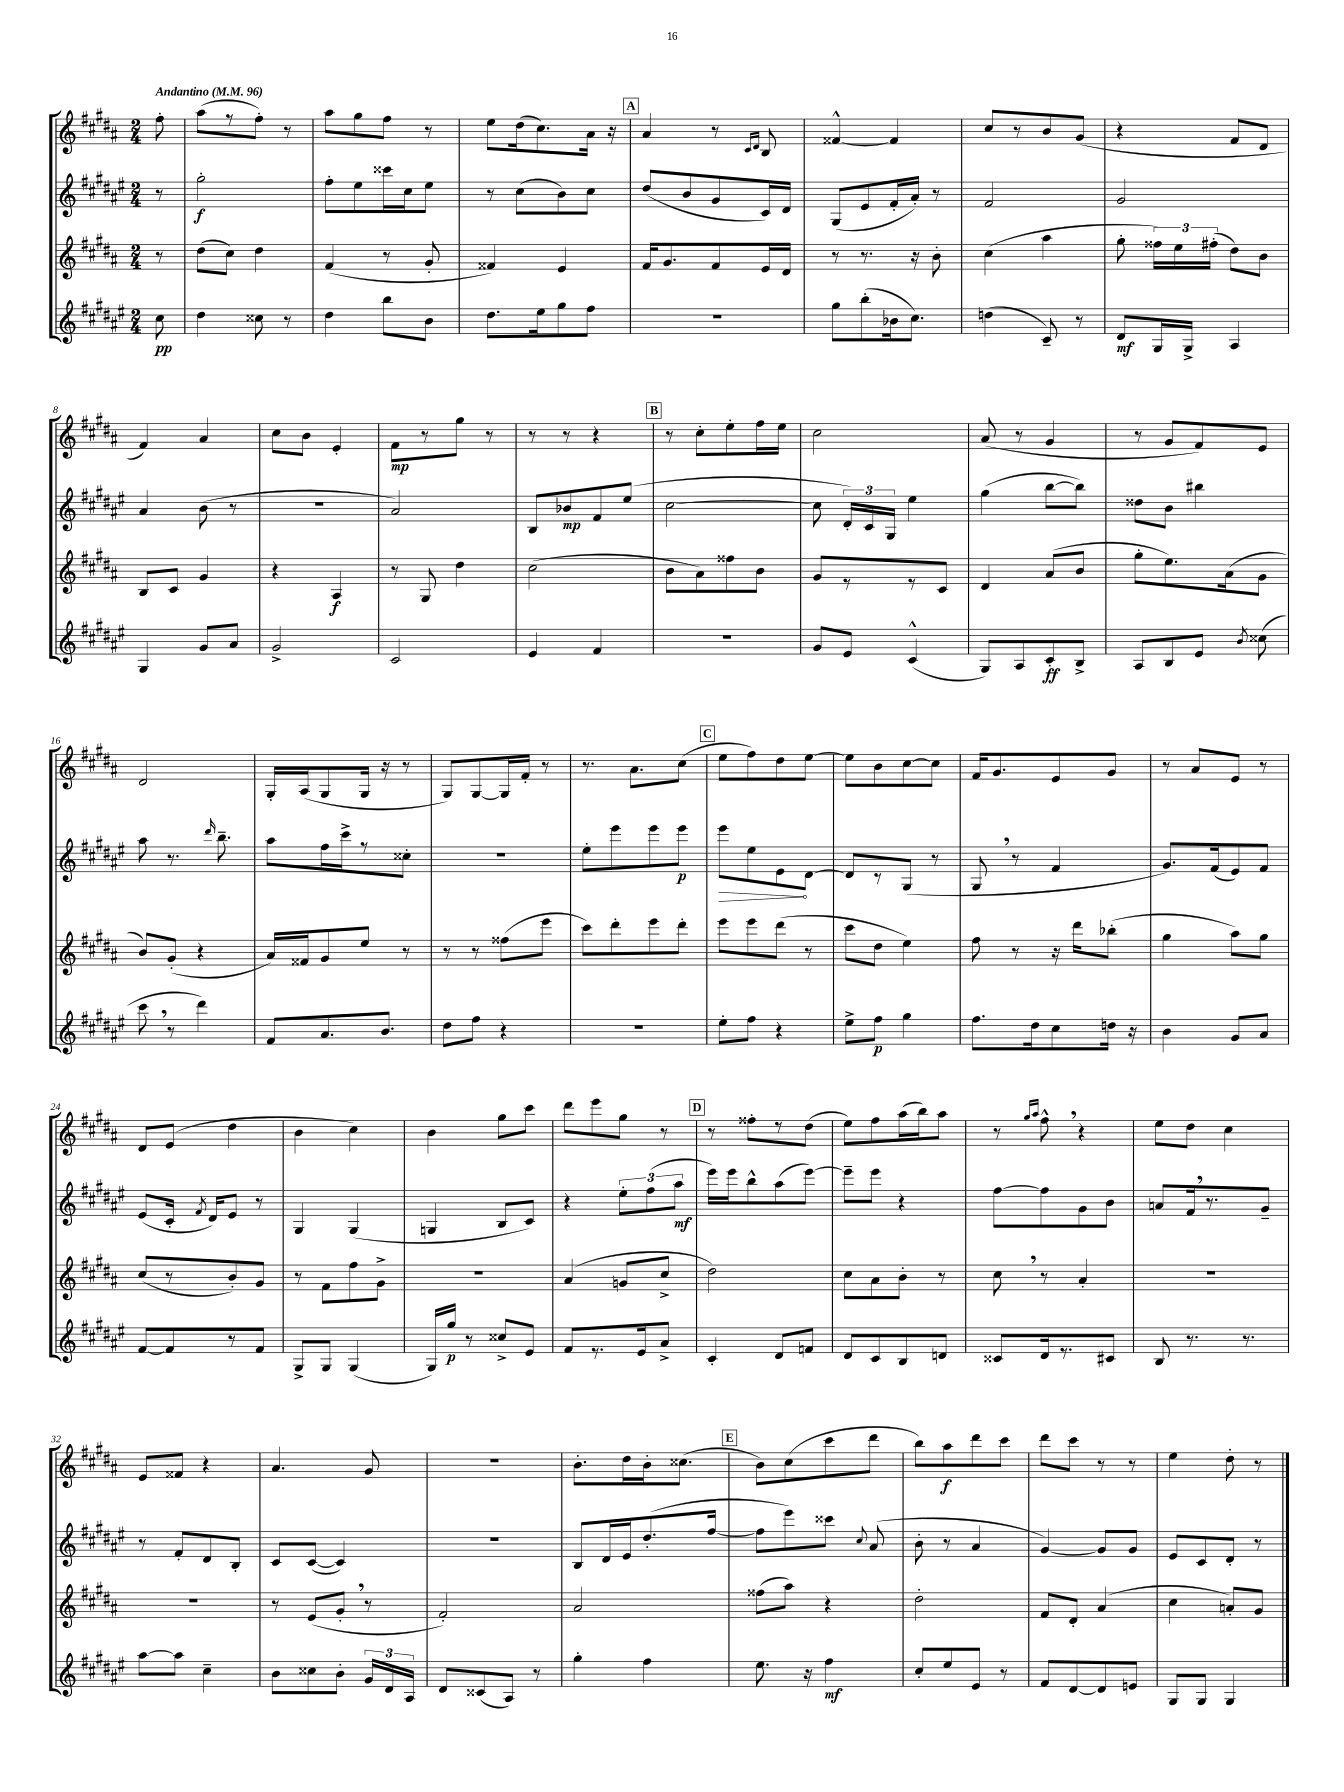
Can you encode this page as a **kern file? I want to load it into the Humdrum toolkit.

**kern	**kern	**kern	**kern
*staff4	*staff3	*staff2	*staff1
*clefG2	*clefG2	*clefG2	*clefG2
*k[f#c#g#d#a#e#]	*k[f#c#g#d#a#]	*k[f#c#g#d#a#e#]	*k[f#c#g#d#a#]
*M2/4	*M2/4	*M2/4	*M2/4
*MM96	*MM96	*MM96	*MM96
8cc#	8r	8r	8ff#'
=	=	=	=
4dd#	(8dd#	2gg#'	(8aa#
.	8cc#)	.	8r
8cc##	4dd#	.	8ff#')
8r	.	.	8r
=	=	=	=
4dd#	(4f#	8ff#'	8aa#
.	.	8ee#	8gg#
8bb	8r	16ccc##	8ff#
.	.	16cc#	.
8b	8g#'	8ee#	8r
=	=	=	=
8.dd#	4f##)	8r	8ee
.	.	(8cc#	(16dd#
16ee#	.	.	8.cc#)
8gg#	4e	8b)	.
8ff#	.	8cc#	16a#
.	.	.	16r
=	=	=	=
2r	16f#	(8dd#	4a#
.	8.g#	.	.
.	.	8b	.
.	8f#	8g#	8r
.	.	.	16qqc#
.	.	.	16qqd#
.	16e	16c#)	8B
.	16d#	16d#	.
=	=	=	=
8gg#	8r	(8G#	[4f##^^
(8bb'	8.r	8e#	.
16b-	.	16f#'	4f##]
8.cc#)	16r	16a#')	.
.	8b'	8r	.
=	=	=	=
(4dd	(4cc#	2f#	8cc#
.	.	.	8r
8c#~)	4aa#	.	8b
8r	.	.	(8g#
=	=	=	=
8d#	8gg#'	2g#	4r
16G#	24ff##)	.	.
.	24ee	.	.
16G#^	.	.	.
.	(24ff#'	.	.
4A#	8dd#)	.	8f#
.	8b	.	8d#
=	=	=	=
4G#	8B	4a#	4f#)
.	8c#	.	.
8g#	4g#	(8b	4a#
8a#	.	8r	.
=	=	=	=
2g#^	4r	2r	8cc#
.	.	.	8b
.	4A#	.	4e'
=	=	=	=
2c#	8r	2a#)	8f#
.	8G#	.	8r
.	4dd#	.	8gg#
.	.	.	8r
=	=	=	=
4e#	(2cc#	8B	8r
.	.	8b-	8r
4f#	.	8f#	4r
.	.	(8ee#	.
=	=	=	=
2r	8b	[2cc#	8r
.	8a#)	.	8cc#'
.	8ff##	.	8ee'
.	8b	.	16ff#
.	.	.	16ee
=	=	=	=
8g#	8g#	8cc#]	2cc#
8e#	8r	24d#')	.
.	.	24c#	.
.	.	24G#	.
(4c#^^	8r	4ee#	.
.	8c#	.	.
=	=	=	=
8G#)	4d#	(4gg#	(8a#
8A#	.	.	8r
8c#'	(8a#	[8bb	4g#
8B^	8b	8bb])	.
=	=	=	=
8A#	8gg#'	8dd##	8r
8B	8.ee)	8b	8g#
8e#	.	4bb#	8f#)
.	(16a#	.	.
8qb	.	.	.
(8cc##	8g#	.	8e
=	=	=	=
8ccc#	8b)	8aa#	2d#
8r	(8g#'	8.r	.
4ddd#)	4r	.	.
.	.	16qqddd#	.
.	.	8.bb~	.
=	=	=	=
8f#	16a#)	8aa#	16G#'
.	16f##	.	(16A#
8.a#	8g#	16ff#	8G#
.	.	16ccc#^	.
.	8ee	8r	16G#
8.b	.	.	16r
.	8r	8cc##'	8r
=	=	=	=
8dd#	8r	2r	8G#)
8ff#	8r	.	[8G#
4r	(8ff##	.	16G#]
.	.	.	16f#'
.	8eee	.	8r
=	=	=	=
2r	8ccc#)	8ee#'	8.r
.	8ddd#'	8eee#	.
.	.	.	8.a#
.	8eee	8eee#	.
.	8ddd#'	8eee#	(8cc#
=	=	=	=
8ee#'	8eee	8eee#	8ee
8ff#	8eee	8ee#	8ff#)
4r	(8ddd#	8e#	8dd#
.	8r	[8d#	[8ee
=	=	=	=
8ee#^	8ccc#	8d#]	8ee]
8ff#	8dd#	8r	8b
4gg#	4ee)	(8G#	[8cc#
.	.	8r	8cc#]
=	=	=	=
8.ff#	8ff#	8G#	16f#
.	.	.	8.g#
.	8r	8r	.
16dd#	.	.	.
8cc#	16r	4f#	8e
.	16ddd#	.	.
16dd	(8bb-'	.	8g#
16r	.	.	.
=	=	=	=
4b	4gg#	8.g#)	8r
.	.	.	8a#
.	.	(16f#	.
8g#	8aa#)	8e#)	8e
8a#	8gg#	8f#	8r
=	=	=	=
[8f#	(8cc#	(8e#	8d#
8f#]	8r	16c#'	(8e
.	.	8qf#	.
.	.	16d#)	.
8r	8b')	8e#	4dd#
8f#	8g#	8r	.
=	=	=	=
8G#^	8r	4G#	4b
8G#	8f#	.	.
(4G#	8ff#	(4G#	4cc#)
.	8g#^	.	.
=	=	=	=
16G#)	2r	4G	4b
16gg#	.	.	.
8r	.	.	.
8cc##^	.	8B	8gg#
8e#	.	8c#)	8ccc#
=	=	=	=
8f#	(4a#	4r	8ddd#
8.r	.	.	8eee
.	8g	12ee#'	8gg#
16e#	.	.	.
.	.	(12ff#	.
8a#^	8cc#^	.	8r
.	.	12aa#	.
=	=	=	=
4c#'	2dd#)	16eee#)	8r
.	.	16eee#	.
.	.	8bb^^	8ff##'
8d#	.	(8aa#	8r
8f	.	[8eee#)	(8dd#
=	=	=	=
8d#	8cc#	8eee#~]	8ee)
8c#	8a#	8eee#	8ff#
8B	8b'	4r	(16aa#
.	.	.	16bb)
8d	8r	.	8aa#
=	=	=	=
8c##	8cc#	[8ff#	8r
.	.	.	16qqgg#
.	.	.	16qqaa#
16d#	8r	8ff#]	8ff#^^
8.r	.	.	.
.	4a#'	8g#	4r
8c#	.	8b	.
=	=	=	=
8B	2r	8a	8ee
8.r	.	16f#	8dd#
.	.	8.r	.
.	.	.	4cc#
8.r	.	.	.
.	.	8g#~	.
=	=	=	=
[8aa#	2r	8r	8e
8aa#]	.	8f#'	8f##
4cc#~	.	8d#	4r
.	.	8B'	.
=	=	=	=
8b	8r	8c#	4.a#
8cc##	(8e	([8c#	.
8b'	8g#'	4c#])	.
24g#	8r	.	8g#
24d#	.	.	.
24A#	.	.	.
=	=	=	=
8d#	2f#')	2r	2r
(8c##	.	.	.
8A#)	.	.	.
8r	.	.	.
=	=	=	=
4gg#'	2a#	8B	8.b'
.	.	16d#	.
.	.	16e#	16dd#
4ff#	.	(8.dd#'	16b'
.	.	.	(8.cc##
.	.	[16ff#	.
=	=	=	=
8.ee#	(8ff##	8ff#]	8b)
.	8aa#)	8eee#)	(8cc#
16r	.	.	.
4ff#	4r	8ccc##	8ccc#
.	.	8qqcc#	.
.	.	(8a#	8ddd#
=	=	=	=
8cc#'	2dd#'	8b'	8bb)
8ee#	.	8r	8aa#
8e#	.	4a#	8ddd#
8r	.	.	8ccc#
=	=	=	=
8f#	8f#	[4g#)	8ddd#
[8d#	8d#'	.	8ccc#
8d#]	(4a#	8g#]	8r
8e	.	8g#	8r
=	=	=	=
8G#	4cc#	8e#	4ee
8G#	.	8c#	.
4G#	8a')	8d#'	8dd#'
.	8g#	8r	8r
==	==	==	==
*-	*-	*-	*-
